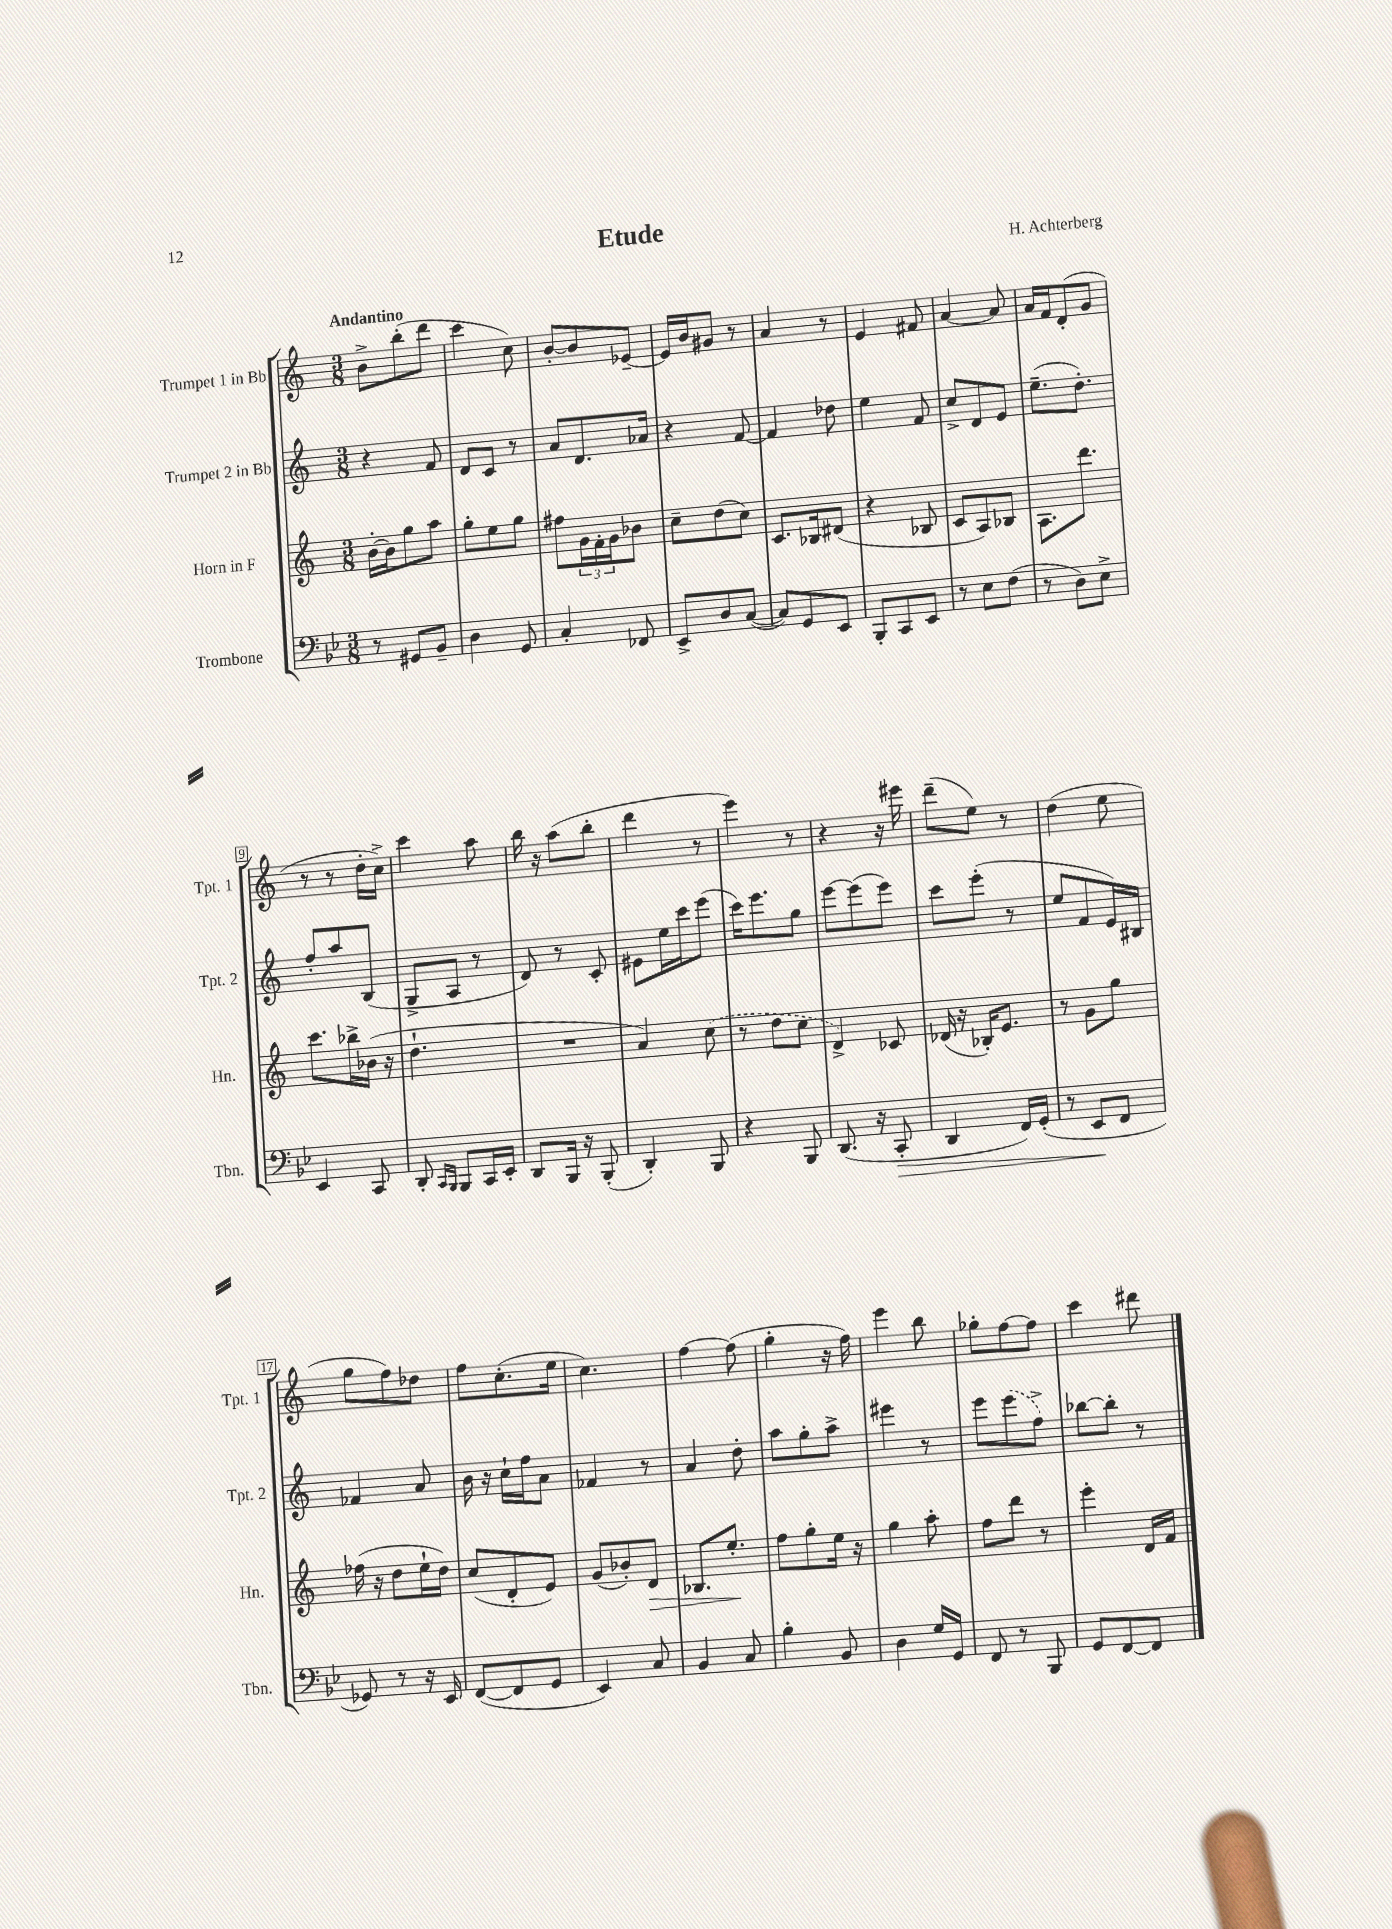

**kern	**kern	**kern	**kern
*staff4	*staff3	*staff2	*staff1
*clefF4	*clefG2	*clefG2	*clefG2
*k[b-e-]	*k[]	*k[]	*k[]
*M3/8	*M3/8	*M3/8	*M3/8
8r	[16b'	4r	8b^
.	16b]	.	.
8GG#	8gg	.	(8bb'
8BB-~	8aa	8f	8ddd
=	=	=	=
4D	8gg'	8d	4ccc
.	8ee	8c	.
8GG	8gg	8r	8cc)
=	=	=	=
4C'	8ff#	8a	[8b'
.	24g	8.d	8b]
.	24f'	.	.
.	24g	.	.
8FF-	8b-	.	[8e-~
.	.	16a-	.
=	=	=	=
8EE-^	8cc~	4r	16e-]
.	.	.	16b
8D	(8dd	.	8g#
([8C	8cc)	[8f	8r
=	=	=	=
8C])	8.c	4f]	4a
8GG	.	.	.
.	16B-	.	.
8EE-	(8d#	8dd-	8r
=	=	=	=
8BBB-'	4r	4ee	4e
8CC	.	.	.
8EE-	8B-	8f	8f#
=	=	=	=
8r	8c	8cc^	[4a
8E-	8A)	8d	.
(8F	8B-	8e	8a]
=	=	=	=
8r	8.A	(8.ee~	16a
.	.	.	16f
8D)	.	.	(8d'
.	8.ddd	8.dd')	.
8E-^	.	.	8g
=	=	=	=
4EE-	8.ccc	8ff'	8r
.	.	8aa	8r
.	16bb-^	.	.
8CC	(16b-	(8B	16dd'
.	16r	.	16cc^)
=	=	=	=
8DD'	4.dd`	8G^	4ccc
16qqCC	.	.	.
16qqBBB-	.	.	.
8BBB-	.	8A	.
16CC	.	8r	8aa
16EE-'	.	.	.
=	=	=	=
8DD	4.r	8d)	16bb
.	.	.	16r
16BBB-	.	8r	(8aa
16r	.	.	.
(8BBB-'	.	8c'	8bb'
=	=	=	=
4DD')	4a)	8e#	4ddd
.	.	16ee	.
.	.	16ccc	.
8BBB-	(8cc	(8eee	8r
=	=	=	=
4r	8r	16ccc)	4eee)
.	.	8.eee	.
.	8dd	.	.
8BBB-	8cc	8gg	8r
=	=	=	=
(8.DD	4d^)	[8eee	4r
.	.	(8eee]	.
16r	.	.	.
8CC'	8c-	8eee)	16r
.	.	.	16eee#
=	=	=	=
4DD	(16d-	8ccc	(8ddd~
.	16r	.	.
.	16B-')	(8eee'	8ee)
.	8.e	.	.
16FF)	.	8r	8r
(16GG'	.	.	.
=	=	=	=
8r	8r	8ee	(4dd
8EE-	8g	8f	.
8FF	8gg	16e)	8ee
.	.	16B#	.
=	=	=	=
8GG-)	(16ff-	4f-	8gg
.	16r	.	.
8r	8dd	.	8ff)
16r	16ee`	8a	8dd-
16EE-	16dd)	.	.
=	=	=	=
([8FF	(8cc	16b	8ff
.	.	16r	.
8FF]	8d'	16cc`	(8.cc'
.	.	16ff	.
8GG	8e)	8a	.
.	.	.	16ee
=	=	=	=
4EE-)	(8g	4f-	4.cc)
.	8b-')	.	.
8C	8d	8r	.
=	=	=	=
4BB-	8.B-	4a	[4ff
.	8.ee'	.	.
8C	.	8dd'	(8ff]
=	=	=	=
4B-'	8ff	8aa	4gg'
.	8gg'	8gg'	.
8BB-	16ee	8aa^	16r
.	16r	.	16ff)
=	=	=	=
4D	4gg	4eee#	4eee
16G	8aa'	8r	8bb
16GG	.	.	.
=	=	=	=
8FF	8ff	8eee	8gg-'
8r	8ddd	(8eee	[8ff
8BBB-	8r	8ff^)	8ff]
=	=	=	=
8GG	4eee'	[8bb-	4ccc
[8FF	.	8bb-']	.
8FF]	16d	8r	8ddd#
.	16f	.	.
==	==	==	==
*-	*-	*-	*-
